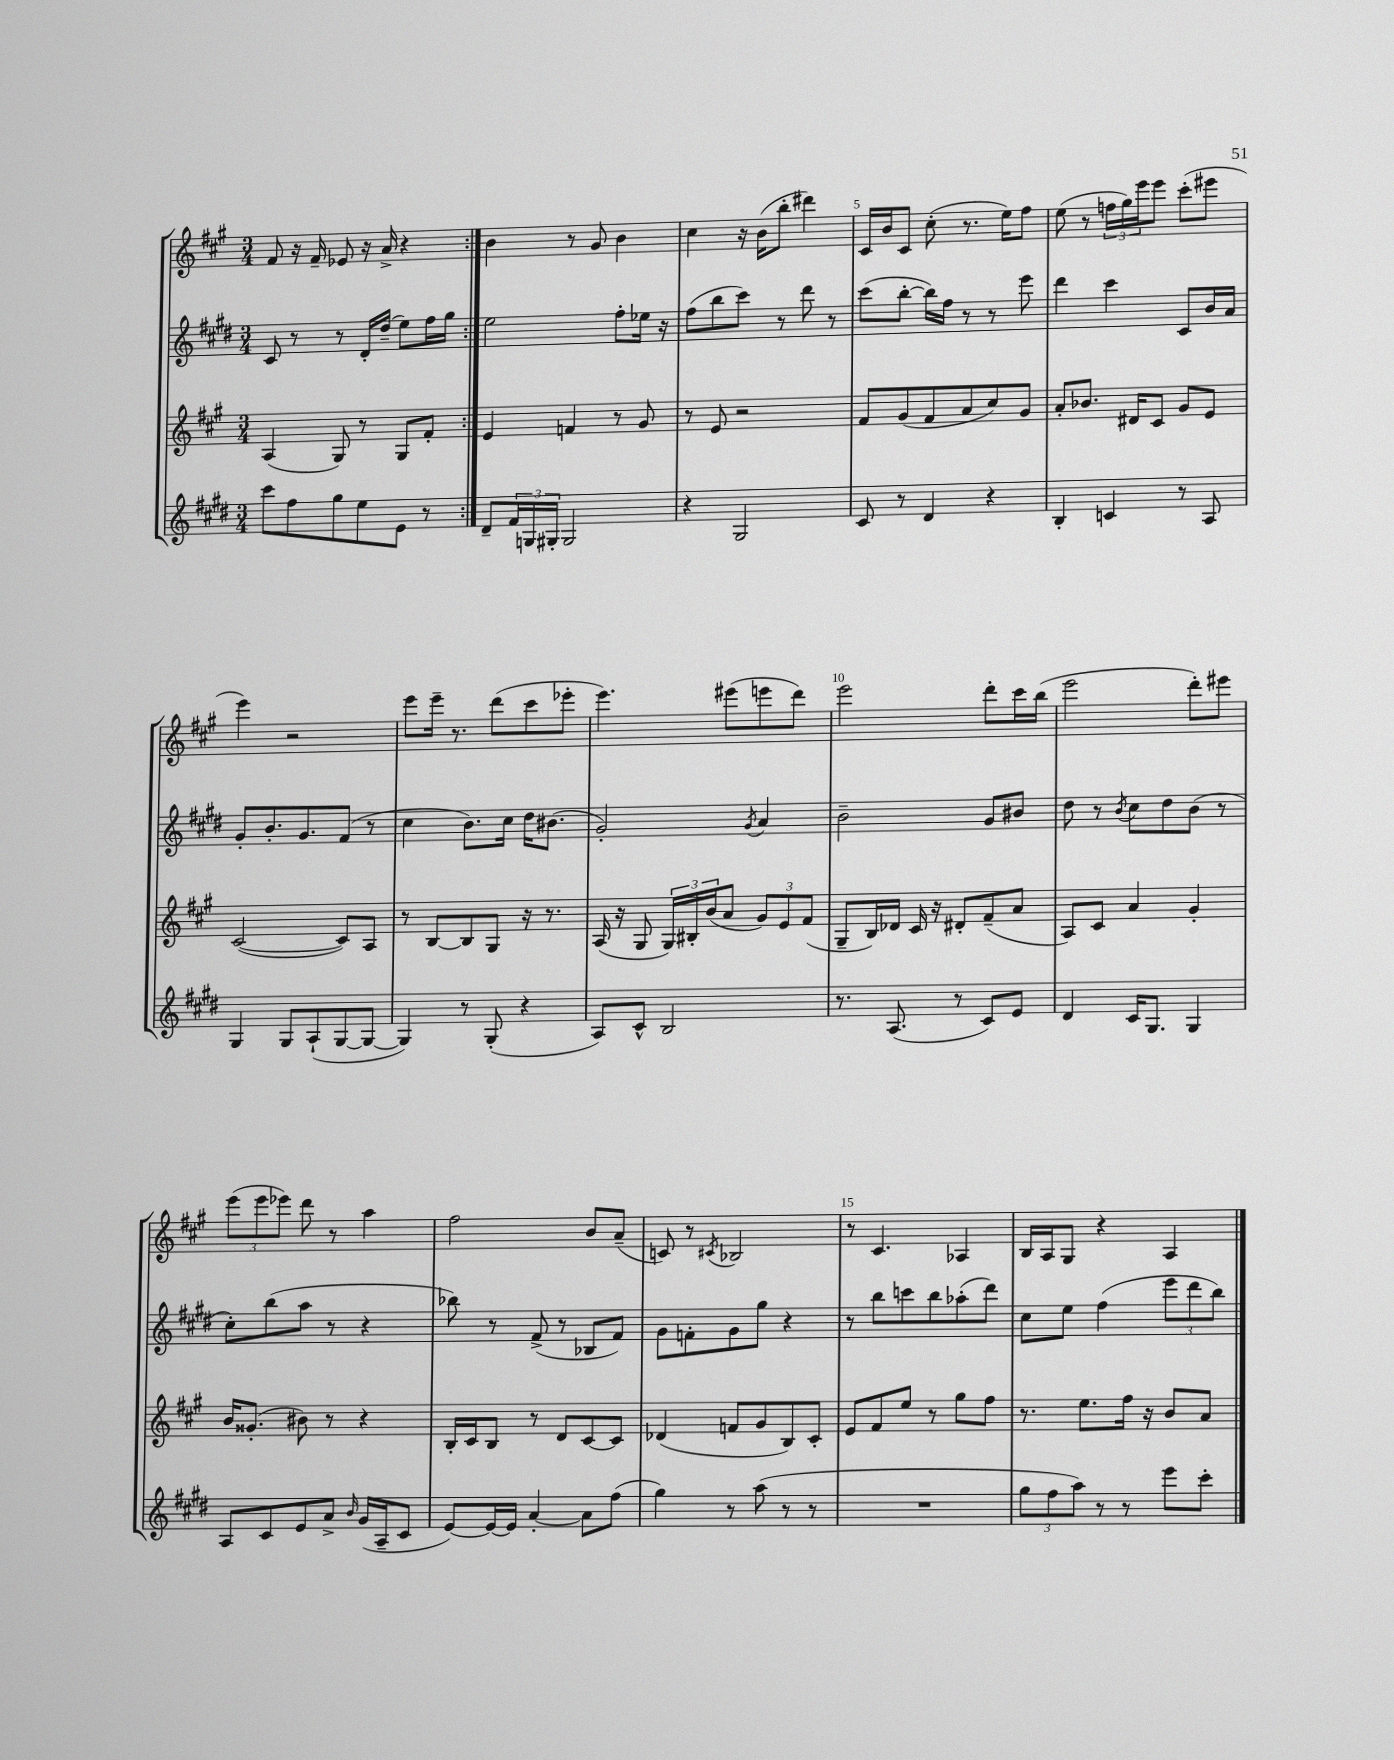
<<
\new StaffGroup <<
\new Staff = "s0" {
    \clef treble \key a \major \numericTimeSignature \time 3/4
    \repeat volta 2 { fis'8 r16 fis'16-- ees'8 r16 a'16-> r4 | }
    b'4 r8 gis'8 b'4 |
    cis''4 r16 b'16( b''8-. dis'''4) |
    cis'16 b'16 cis'8 cis''8-.( r8. e''16) fis''8 |
    e''8( r8 \tuplet 3/2 { f''16 gis''16) e'''16 } e'''8 cis'''8-.( eis'''8 |
    e'''4) r2 |
    e'''8 e'''16-- r8. d'''8( cis'''8 ees'''8-. |
    e'''4.) eis'''8( e'''8 d'''8) |
    e'''2 d'''8-. cis'''16 b''16( |
    e'''2 d'''8-.) eis'''8 |
    \tuplet 3/2 { e'''8( e'''8 ees'''8) } d'''8 r8 a''4 |
    fis''2 b'8 a'8--( |
    c'8) r8 \acciaccatura { cis'8 } bes2 |
    r8 cis'4. aes4 |
    b16 a16 gis8 r4 a4 \bar "|." |
}
\new Staff = "s1" {
    \clef treble \key e \major \numericTimeSignature \time 3/4
    \repeat volta 2 { cis'8 r8 r8 dis'16-. dis''16--( e''8) fis''16 gis''16 | }
    e''2 fis''8-. ees''16 r16 |
    fis''8( b''8 cis'''8) r8 dis'''8 r8 |
    cis'''8( b''8~-. b''16) fis''16 r8 r8 e'''8 |
    dis'''4 cis'''4 cis'8 b'16 a'16 |
    gis'8-. b'8.-. gis'8. fis'8( r8 |
    cis''4 b'8.) cis''16 dis''16 bis'8.( |
    gis'2-.) \acciaccatura { gis'8 } a'4 |
    b'2-- gis'8 bis'8 |
    dis''8 r8 \acciaccatura { b'8 } cis''8 dis''8 b'8( r8 |
    cis''8-.) b''8( a''8 r8 r4 |
    bes''8) r8 fis'8->( r8 bes8 fis'8) |
    gis'8 f'8-. gis'8 gis''8 r4 |
    r8 b''8 c'''8 b''8 aes''8-.( dis'''8) |
    cis''8 e''8 fis''4( \tuplet 3/2 { e'''8 dis'''8 b''8) } \bar "|." |
}
\new Staff = "s2" {
    \clef treble \key a \major \numericTimeSignature \time 3/4
    \repeat volta 2 { a4( gis8) r8 gis8 fis'8-. | }
    e'4 f'4 r8 gis'8 |
    r8 e'8 r2 |
    fis'8 gis'8( fis'8 a'8 cis''8) gis'8 |
    a'8-. bes'8. dis'16 cis'8 gis'8 e'8 |
    cis'2~( cis'8) a8 |
    r8 b8~ b8 gis8 r16 r8. |
    a16( r16 gis8 \tuplet 3/2 { gis16) bis16-. b'16( } a'8 \tuplet 3/2 { gis'8) e'8 fis'8( } |
    gis8-- b16) des'16 cis'16 r16 dis'8-. fis'8--( a'8 |
    a8) cis'8 a'4 gis'4-. |
    b'16 gisis'8.-.( bis'8) r8 r4 |
    b16-. cis'16 b8 r8 d'8 cis'8~ cis'8 |
    des'4( f'8 gis'8 b8) cis'8-. |
    e'8 fis'8 e''8 r8 gis''8 fis''8 |
    r8. e''8. fis''16 r16 b'8 a'8 \bar "|." |
}
\new Staff = "s3" {
    \clef treble \key e \major \numericTimeSignature \time 3/4
    \repeat volta 2 { cis'''8 fis''8 gis''8 e''8 e'8 r8 | }
    dis'8-- \tuplet 3/2 { fis'16 g16 gis16-. } gis2 |
    r4 gis2 |
    cis'8 r8 dis'4 r4 |
    b4-. c'4 r8 a8 |
    gis4 gis8 a8-!( gis8~ gis8~ |
    gis4) r8 gis8-.( r4 |
    a8) cis'8-^ b2 |
    r8. a8.( r8 cis'8) e'8 |
    dis'4 cis'16 gis8. gis4 |
    a8 cis'8 e'8 a'8-> \grace { b'16 } gis'16( a16-- cis'8 |
    e'8~) e'16~ e'16 a'4~-. a'8 fis''8( |
    gis''4) r8 a''8( r8 r8 |
    R2. |
    \tuplet 3/2 { gis''8 fis''8 a''8) } r8 r8 e'''8 cis'''8-. \bar "|." |
}
>>
>>
\layout { \context { \Score currentBarNumber = #2 \override BarNumber.break-visibility = ##(#f #t #t) barNumberVisibility = #(every-nth-bar-number-visible 5) } }
